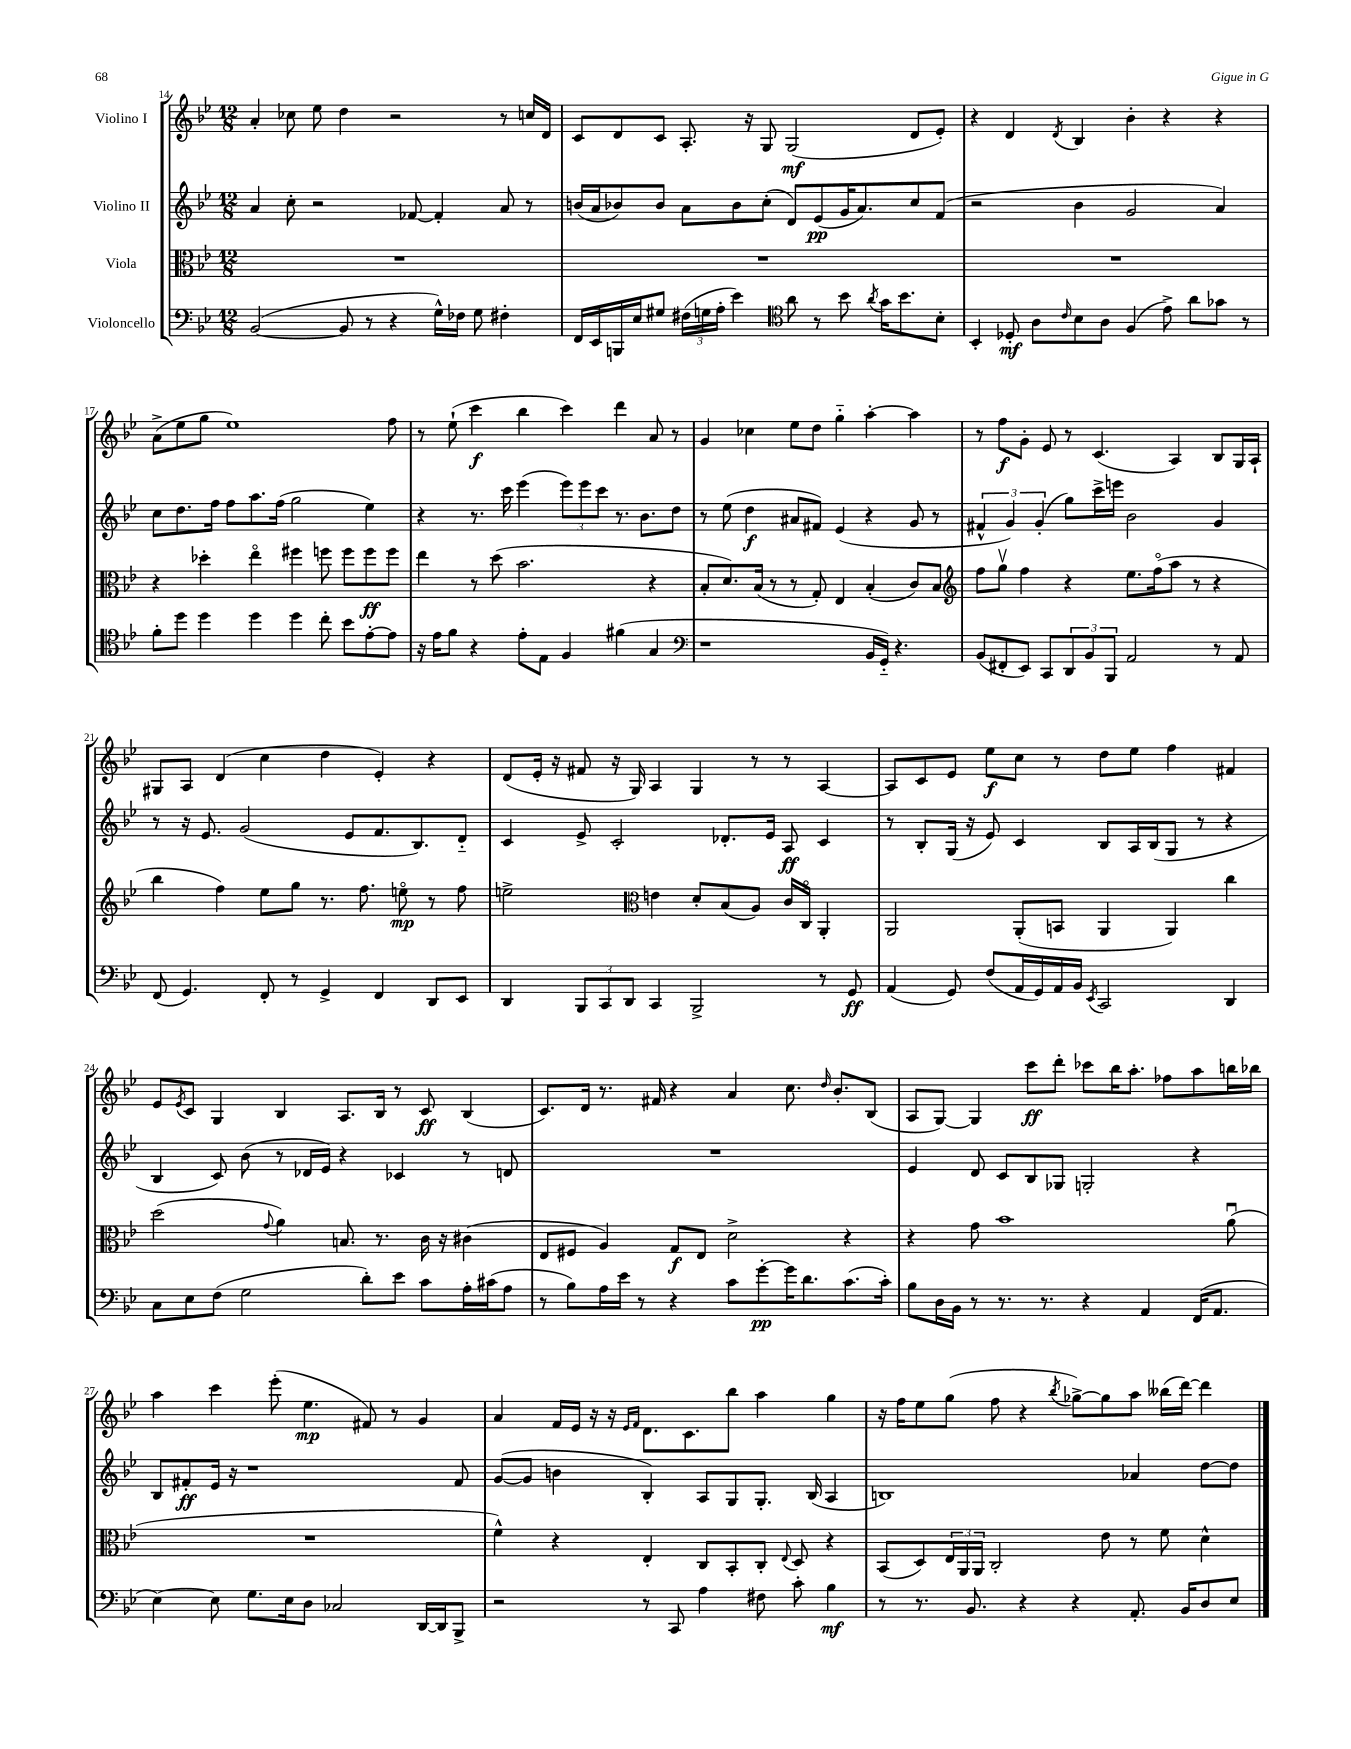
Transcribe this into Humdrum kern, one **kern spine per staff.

**kern	**kern	**kern	**kern
*staff4	*staff3	*staff2	*staff1
*clefF4	*clefC3	*clefG2	*clefG2
*k[b-e-]	*k[b-e-]	*k[b-e-]	*k[b-e-]
*M12/8	*M12/8	*M12/8	*M12/8
([2BB-	1.r	4a	4a'
.	.	8cc'	8cc-
.	.	2r	8ee-
8BB-]	.	.	4dd
8r	.	.	.
4r	.	.	2r
.	.	[8f-	.
16G^^)	.	4f-']	.
16F-	.	.	.
8G	.	.	.
4F#'	.	8a	8r
.	.	8r	16cc
.	.	.	16d
=	=	=	=
16FF	1.r	(16b	8c
16EE-	.	16a	.
16BBB	.	8b-)	8d
16E-	.	.	.
8G#	.	8b-	8c
(24F#	.	8a	8.A'
24G	.	.	.
24A'	.	.	.
4e-)	.	8b-	.
.	.	.	16r
.	.	(8cc'	8G
*clefC4	*	*	*
8a	.	8d)	(2G
8r	.	(8e-	.
8b-	.	16g	.
.	.	8.a)	.
8qa	.	.	.
16g	.	.	.
8.b-	.	.	.
.	.	8cc	8d
8B-'	.	(8f	8e-')
=	=	=	=
4BB-'	1.r	2r	4r
8D-'	.	.	4d
8A	.	.	.
16qqc	.	.	8qd
8B-	.	4b-	4B-
8A	.	.	.
(4F	.	2g	4b-'
8e-^)	.	.	4r
8a	.	.	.
8g-	.	4a)	4r
8r	.	.	.
=	=	=	=
8f'	4r	8cc	(8a^
8dd	.	8.dd	8ee-
4dd	4dd-'	.	8gg
.	.	16ff	.
.	.	8ff	1ee-)
4dd	4ee-o	8.aa	.
.	.	(16ff	.
4dd	4ff#	2gg	.
8cc'	8ff	.	.
8b-	8ff	.	.
[8e-'	8ff	4ee-)	.
8e-]	8ff	.	8ff
=	=	=	=
16r	4ee-	4r	8r
16e-	.	.	.
8f	.	.	(8ee-`
4r	8r	8.r	4ccc
.	(8dd	.	.
.	.	16ccc	.
8e-'	2.b-	(4eee-	4bb-
8E-	.	.	.
4F	.	12eee-)	4ccc)
.	.	12eee-	.
.	.	12ccc	.
(4f#	.	8.r	4ddd
.	.	8.b-	.
4G	4r	.	8a
.	.	8dd	8r
=	=	=	=
*clefF4	*	*	*
1r	8B-'	8r	4g
.	8.d)	(8ee-	.
.	.	4dd	4cc-
.	(16B-	.	.
.	8r	.	.
.	8r	8a#	8ee-
.	8G')	8f#)	8dd
.	4E-	(4e-	4gg'~
16BB-	(4B-'	4r	[4aa'
16GG'~)	.	.	.
4.r	.	.	.
.	8c)	8g	4aa]
.	8B-	8r	.
=	=	=	=
*	*clefG2	*	*
(8BB-	8ff	6f#^^	8r
8FF#'	8ggv	.	8ff
.	.	6g)	.
8EE-)	4ff	.	8g'
.	.	(6g'	.
8CC	.	.	8e-
12DD	4r	8gg)	8r
12BB-	.	.	.
.	.	16ccc^	(4.c
12BBB-	.	.	.
.	.	16eee	.
2AA	8.ee-	2b-	.
.	(16ffo	.	.
.	8aa	.	4A)
.	8r	.	.
8r	4r	4g	8B-
8AA	.	.	16G
.	.	.	16A`
=	=	=	=
(8FF	4bb-	8r	8G#
4.GG)	.	16r	8A
.	.	8.e-	.
.	4ff)	.	(4d
.	.	(2g	.
8FF'	8ee-	.	4cc
8r	8gg	.	.
4GG^	8.r	.	4dd
.	.	8e-	.
.	8.ff	.	.
4FF	.	8.f	4e-')
.	8eeo	.	.
.	.	8.B-)	.
8DD	8r	.	4r
8EE-	8ff	8d'~	.
=	=	=	=
4DD	2ee^	4c	(8d
.	.	.	16e-'
.	.	.	16r
12BBB-	.	8e-^	8f#
12CC	.	.	.
.	.	2c'	16r
12DD	.	.	.
.	.	.	16G)
*	*clefC3	*	*
4CC	4e	.	4A
2BBB-^	8d'	.	4G
.	(8B-	8.d-'	.
.	8A)	.	8r
.	.	16e-	.
.	16c	8A	8r
.	16Co	.	.
8r	4AA'	4c	[4A
8GG	.	.	.
=	=	=	=
(4AA	2AA	8r	8A]
.	.	8B-'	8c
8GG)	.	(16G	8e-
.	.	16r	.
(8F	.	8e-)	8ee-
16AA	(8AA'	4c	8cc
16GG)	.	.	.
16AA	8BB	.	8r
16BB-	.	.	.
8qEE-	.	.	.
2CC	4AA	8B-	8dd
.	.	16A	8ee-
.	.	(16B-	.
.	4AA)	8G	4ff
.	.	8r	.
4DD	4cc	4r	4f#
=	=	=	=
8C	(2dd	4B-	8e-
.	.	.	8qe-
8E-	.	.	8c
(8F	.	8c)	4G
2G	.	(8b-	.
.	8qqg	.	.
.	4a)	8r	4B-
.	.	16d-	.
.	.	16e-)	.
.	8.B	4r	8.A
8d')	.	.	.
.	8.r	.	16B-
8e-	.	4c-	8r
8c	16c	.	8c
.	16r	.	.
16A'	(4c#	8r	(4B-
(16c#	.	.	.
8A	.	8d	.
=	=	=	=
8r	8E-	1.r	8.c)
8B-)	8F#	.	.
.	.	.	16d
16A	4A)	.	8.r
16e-	.	.	.
8r	.	.	.
.	.	.	16f#
4r	8G	.	4r
.	8E-	.	.
8c	2d^	.	4a
[8g'	.	.	.
16g]	.	.	8.cc
8.d	.	.	.
.	.	.	16qqdd
.	.	.	8.b-'
(8.c	4r	.	.
.	.	.	(8B-
16c')	.	.	.
=	=	=	=
8B-	4r	4e-	8A
16D	.	.	[8G)
16BB-	.	.	.
8r	8g	8d	4G]
8.r	1b-	8c	.
.	.	8B-	8ccc
8.r	.	.	.
.	.	8G-	8ddd'
4r	.	2G'	8ccc-
.	.	.	16bb-
.	.	.	8.aa'
4AA	.	.	.
.	.	.	8ff-
(16FF	.	4r	8aa
8.AA	.	.	.
.	(8au	.	16bb
.	.	.	16bb-
=	=	=	=
[4E-)	1.r	8B-	4aa
.	.	8f#'	.
8E-]	.	16e-	4ccc
.	.	16r	.
8.G	.	1r	.
.	.	.	(8eee-'
16E-	.	.	.
8D	.	.	4.ee-
2C-	.	.	.
.	.	.	8f#)
.	.	.	8r
[16DD	.	.	4g
16DD]	.	.	.
8BBB-^	.	8f#	.
=	=	=	=
2r	4f^^)	([8g	4a
.	.	8g]	.
.	4r	4b	16f
.	.	.	16e-
.	.	.	16r
.	.	.	16r
.	.	.	16qqe-
.	.	.	16qqf
8r	4E-'	4B-')	8.d
8CC	.	.	.
.	.	.	8.c
4A	8C	8A	.
.	8BB-'	8G	8bb-
8F#	8C'	8.G'	4aa
.	8qqE-	.	.
8c'	8D	.	.
.	.	(16B-	.
4B-	4r	4A	4gg
=	=	=	=
8r	(8BB-	1B)	16r
.	.	.	16ff
8.r	8D)	.	8ee-
.	24E-	.	(8gg
.	24AA	.	.
8.BB-	.	.	.
.	24AA	.	.
.	2C'	.	8ff
4r	.	.	4r
.	.	.	8qbb-
4r	.	.	[8gg-^)
.	8e-	.	8gg-]
8.AA'	8r	4a-	8aa
.	8f	.	(16bb--
16BB-	.	.	[16ddd)
8D	4d^^	[8dd	4ddd]
8E-	.	8dd]	.
==	==	==	==
*-	*-	*-	*-
